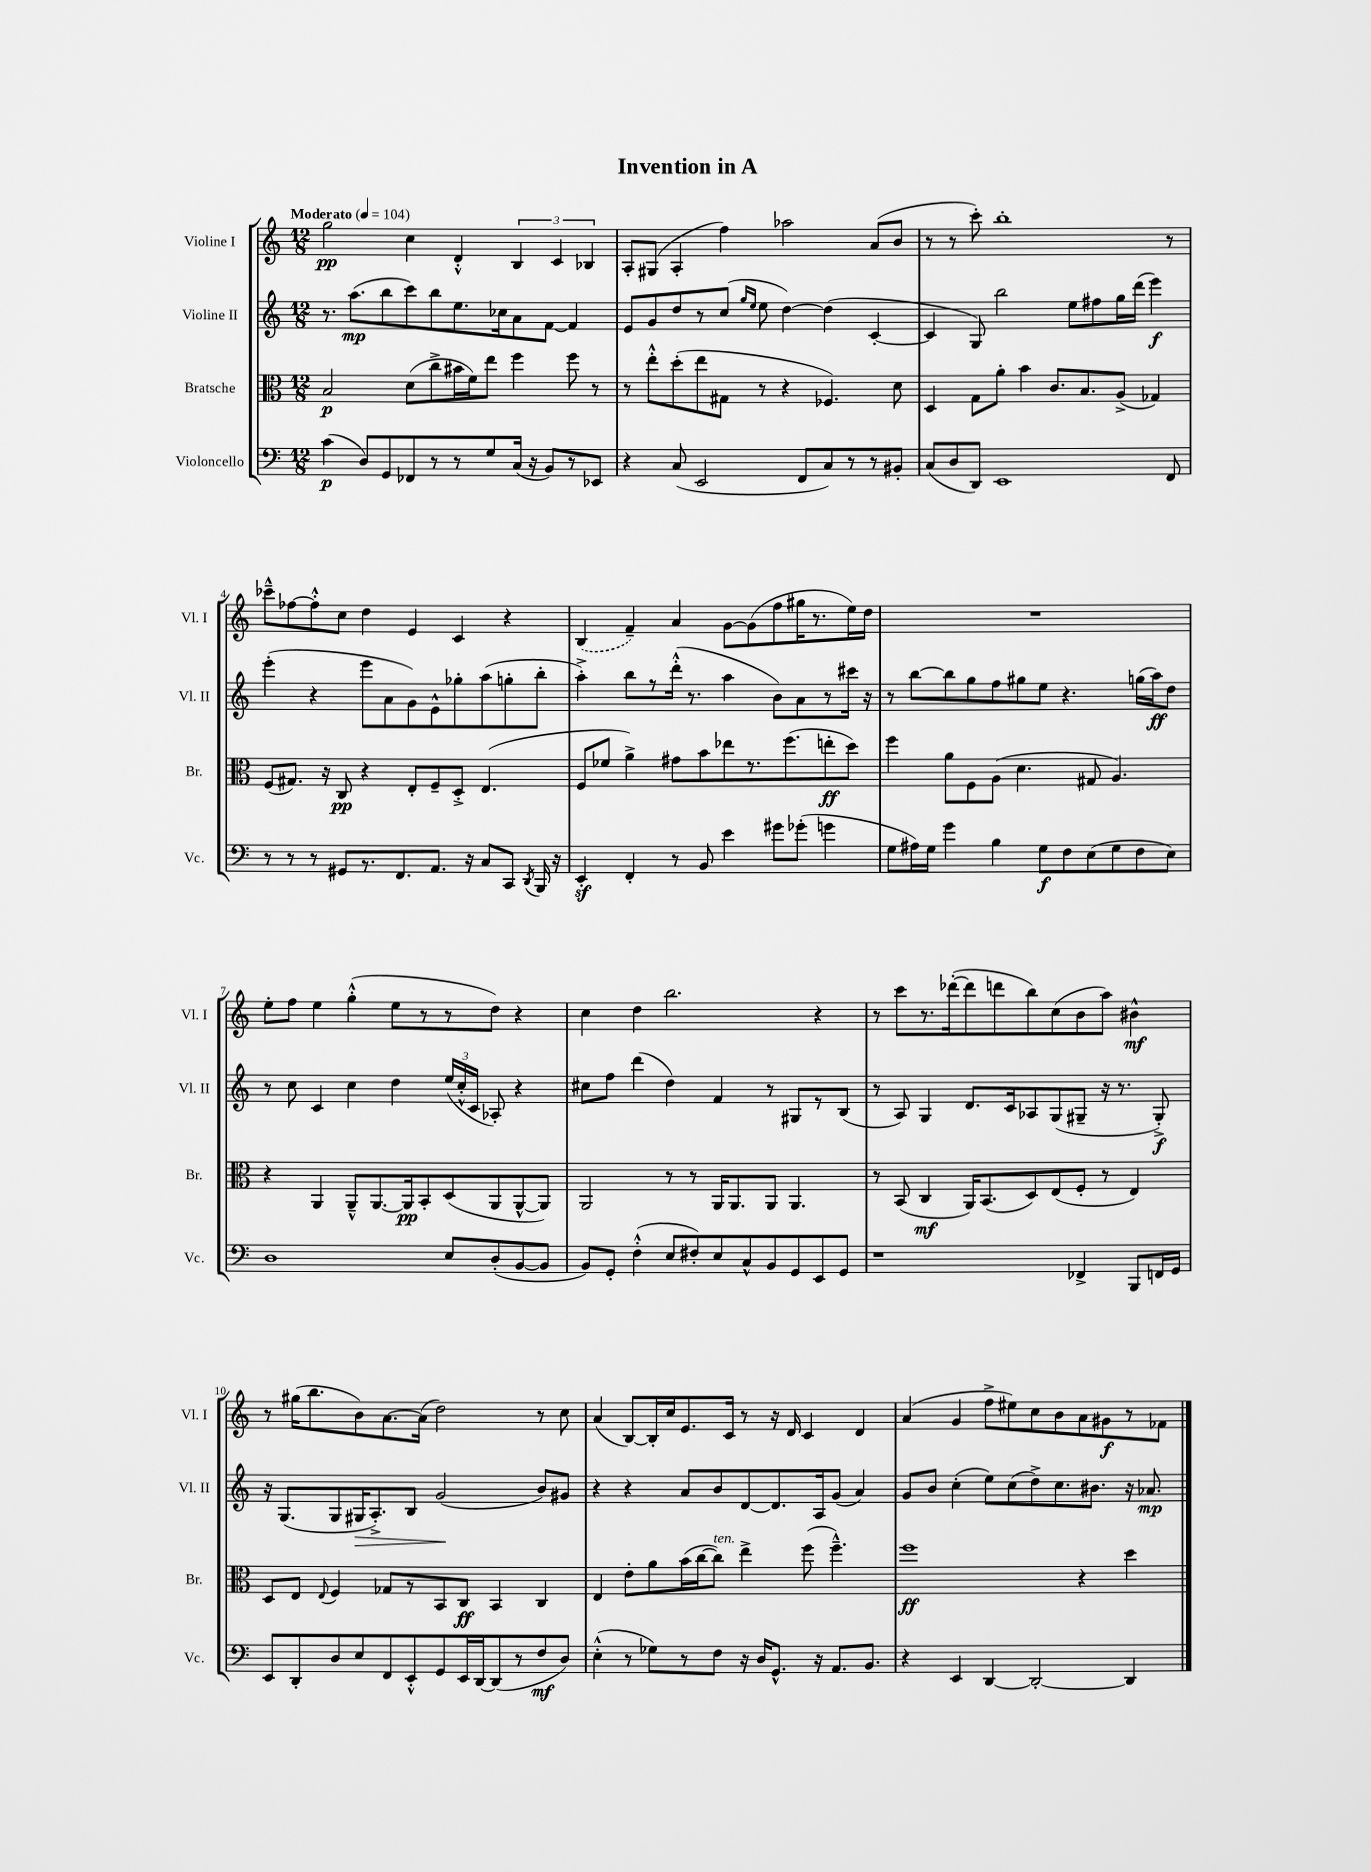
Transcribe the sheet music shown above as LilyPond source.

\header { title = "Invention in A" }
<<
\new StaffGroup <<
\new Staff = "s0" \with { instrumentName = "Violine I" shortInstrumentName = "Vl. I" } {
    \clef treble \key c \major \numericTimeSignature \time 12/8 \tempo "Moderato" 4 = 104
    \autoBeamOff g''2\pp c''4 d'4-.-^ \tuplet 3/2 { b4 c'4 bes4 } |
    a8[-. gis8]( a4-. f''4) aes''2 a'8[( b'8] |
    r8 r8 c'''8-.) b''1-. r8 |
    ces'''8[---^ fes''8~ fes''8-.-^ c''8] d''4 e'4 c'4 r4 |
    \once \slurDashed b4( f'4--) a'4 g'8[~ g'8( f''8 gis''16 r8. e''16) d''16] |
    R1. |
    e''8[-. f''8] e''4 g''4-.-^( e''8[ r8 r8 d''8]) r4 |
    c''4 d''4 b''2. r4 |
    r8 c'''8[ r8. des'''16~-.( des'''8 d'''8 b''8) c''8( b'8 a''8]) bis'4-^\mf |
    r8 gis''16[( b''8. b'8) a'8.~ a'16]( d''2) r8 c''8 |
    a'4( b8[~) b16-. c''16 e'8. c'16] r8 r16 d'16 c'4 d'4 |
    a'4( g'4 f''8[-> eis''8) c''8 b'8 a'8 gis'8\f r8 fes'8] \bar "|." |
}
\new Staff = "s1" \with { instrumentName = "Violine II" shortInstrumentName = "Vl. II" } {
    \clef treble \key c \major \numericTimeSignature \time 12/8
    \autoBeamOff r8. a''8.[\mp( b''8 c'''8) b''8 e''8. ces''16 a'8 f'8]~ f'4 |
    e'8[ g'8 d''8 r8 c''8]( \grace { g''16[ e''16] } e''8 d''4~) d''4( c'4~-. |
    c'4 g8) b''2 e''8[ fis''8 g''16 d'''16]( e'''4\f) |
    e'''4-.( r4 e'''8[ a'8 g'8) e'8-^ ges''8-. a''8( g''8-. b''8]-. |
    a''4-.->) b''8[ r8 d'''16]-.-^( r8. a''4 b'8[) a'8 r8 cis'''16] r16 |
    r8 b''8[~ b''8 g''8 f''8 gis''8 e''8] r4. g''16[( a''16\ff) d''8] |
    r8 c''8 c'4 c''4 d''4 \tuplet 3/2 { e''16[( c''16-.-^ c'16] } aes8-.) r4 |
    cis''8[ f''8] d'''4( d''4) f'4 r8 gis8[ r8 b8]( |
    r8 a8) g4 d'8.[ c'16 aes8 g8( gis8]-- r16 r8. gis8-.->\f) |
    r16 g8.[( g8 gis16\> a8.-.->) b8] g'2\!( b'8[) gis'8] |
    r4 r4 a'8[ b'8 d'8~ d'8. a16 g'8]( a'4) |
    g'8[ b'8] c''4-.( e''8[) c''8( d''8->) c''8. bis'8.] r16 aes'8.\mp \bar "|." |
}
\new Staff = "s2" \with { instrumentName = "Bratsche" shortInstrumentName = "Br." } {
    \clef alto \key c \major \numericTimeSignature \time 12/8
    \autoBeamOff b2\p d'8[( c''8-> bis'16 f'16) e''8] f''4 f''8 r8 |
    r8 e''8[-.-^ d''8-.( e''8 gis8] r8 r4 fes4.) d'8 |
    d4 g8[ a'8]-. b'4 c'8.[ b8. a8]->( ges4) |
    f8[( gis8.]) r16 c8\pp r4 e8[-. f8-- d8]-.-> e4.( |
    f8[ fes'8] a'4->) gis'8[ b'8 ees''8 r8. f''8.( e''8-.\ff d''8]) |
    f''4 a'8[ f8 a8]( d'4. gis8 a4.) |
    r4 a,4 a,8[---^ a,8.~ a,16\pp b,8-. d8( a,8 a,8~-^ a,8]) |
    a,2 r8 r8 a,16[ a,8. a,8] a,4. |
    r8 b,8( c4\mf a,16[) b,8.( d8) e8( f8]-. r8 e4) |
    d8[ e8] \appoggiatura { e8 } f4 ges8[ r8 b,8 c8]\ff b,4 c4 |
    e4 e'8[-. a'8 b'16( c''16~ c''8]^\markup { \italic "ten." }) e''4-> f''8( f''4.---^) |
    f''1\ff r4 d''4 \bar "|." |
}
\new Staff = "s3" \with { instrumentName = "Violoncello" shortInstrumentName = "Vc." } {
    \clef bass \key c \major \numericTimeSignature \time 12/8
    \autoBeamOff c'4\p( d8[) g,8 fes,8 r8 r8 g8 c16]( r16 b,8[) r8 ees,8] |
    r4 c8( e,2 f,8[ c8) r8 r8 bis,8]-. |
    c8[( d8 d,8]) e,1 f,8 |
    r8 r8 r8 gis,8[ r8. f,8. a,8.] r16 c8[ c,8] \acciaccatura { d,8 } b,,16 r16 |
    e,4-.\sf f,4-. r8 b,8 e'4 gis'8[ ges'8]-.( g'4 |
    g8[ ais16) g16] g'4 b4 g8[\f f8 e8( g8 f8 e8]) |
    d1 e8[ d8-.( b,8~ b,8] |
    b,8[) g,8]-. f4-.-^( e8[ fis8-.) e8 c8-^ b,8 g,8 e,8 g,8] |
    r1 fes,4-> b,,8[ f,16 g,16] |
    e,8[ d,8-. d8 e8 f,8 e,8-.-^ g,8 e,16 d,16~ d,8( r8 f8\mf d8]) |
    e4-.-^( r8 ges8[) r8 f8] r16 d16[ g,8.]-^ r16 a,8.[ b,8.] |
    r4 e,4 d,4~ d,2~-. d,4 \bar "|." |
}
>>
>>
